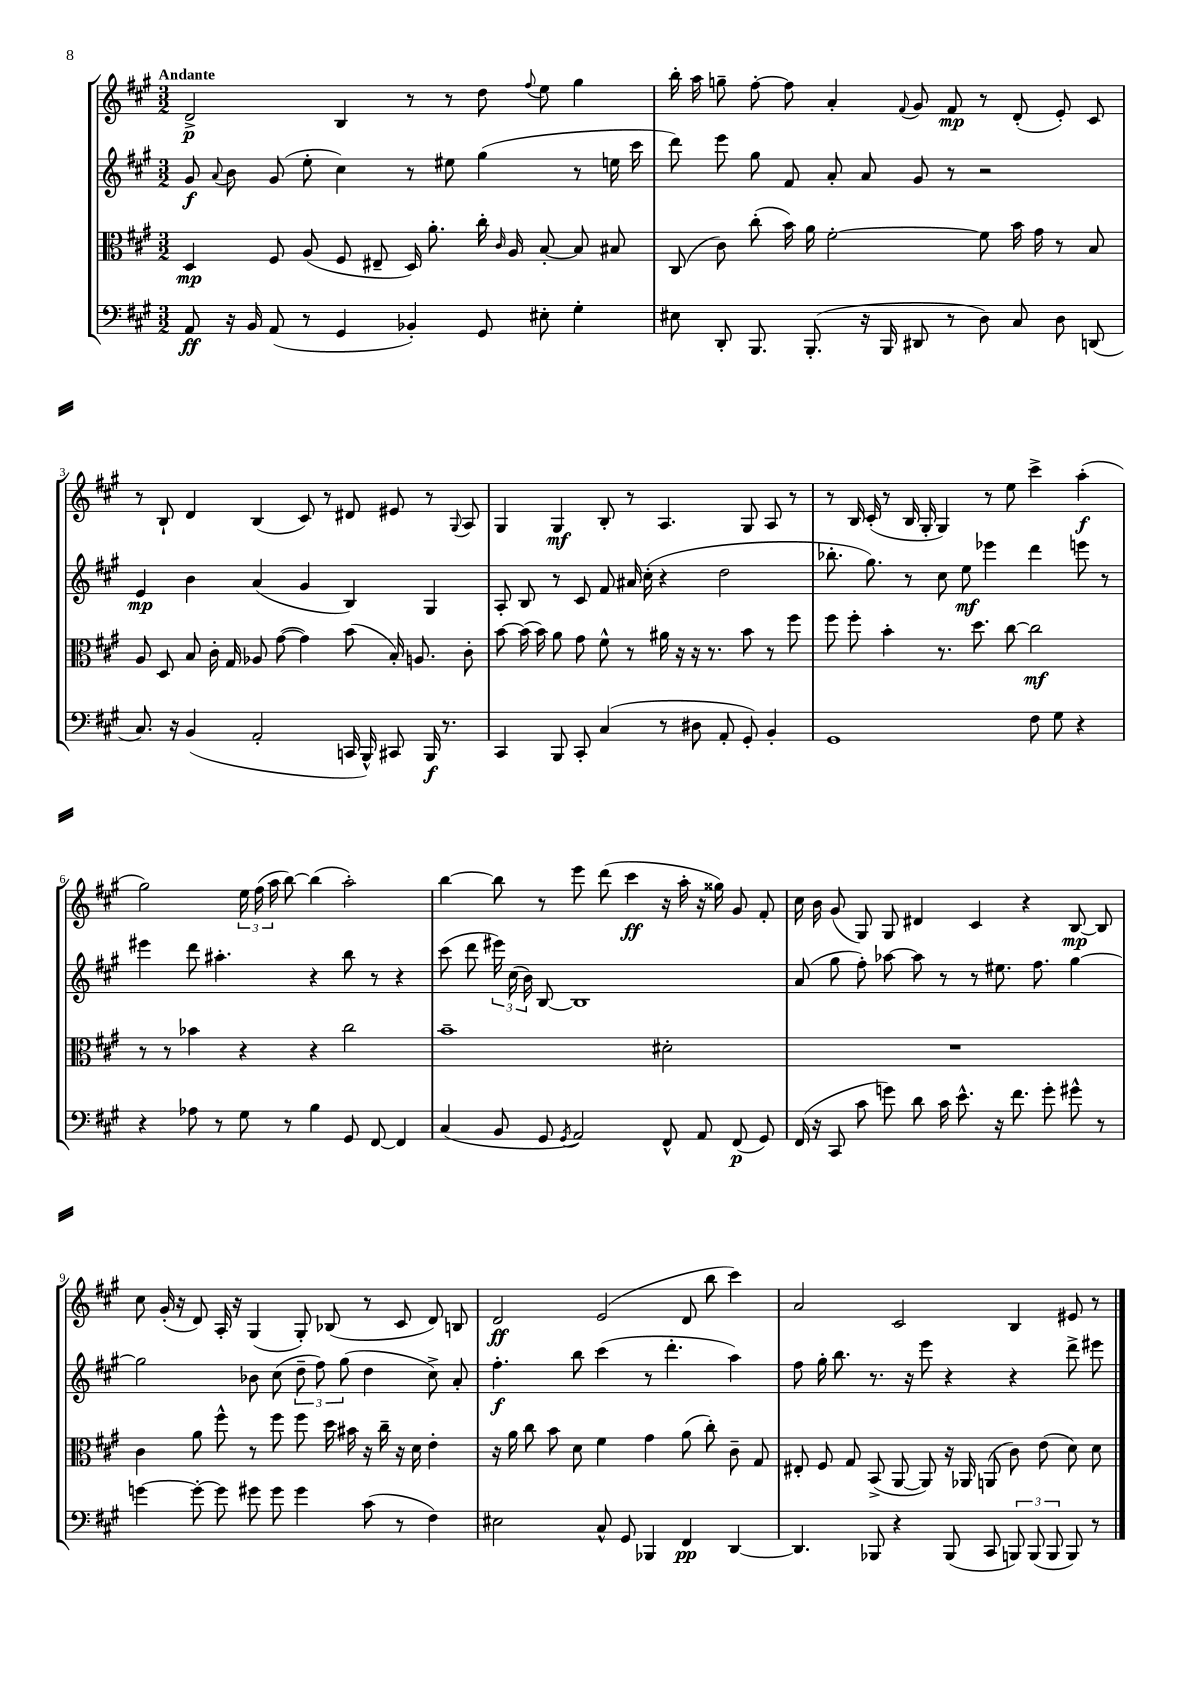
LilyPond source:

<<
\new StaffGroup <<
\new Staff = "s0" {
    \clef treble \key a \major \numericTimeSignature \time 3/2 \tempo "Andante"
    \autoBeamOff d'2->\p b4 r8 r8 d''8 \appoggiatura { fis''8 } e''8 gis''4 |
    b''16-. a''16 g''8-- fis''8~-. fis''8 a'4-. \appoggiatura { fis'8 } gis'8 fis'8\mp r8 d'8-.( e'8-.) cis'8 |
    r8 b8-! d'4 b4( cis'8) r8 dis'8 eis'8 r8 \appoggiatura { gis8 } a8 |
    gis4 gis4\mf b8-. r8 a4. gis8 a8 r8 |
    r8 b16 cis'16-.( r8 b16 gis16-. gis4) r8 e''8 cis'''4-> a''4-.\f( |
    gis''2) \tuplet 3/2 { e''16 fis''16( a''16 } b''8~) b''4( a''2-.) |
    b''4~ b''8 r8 e'''8 d'''8( cis'''4\ff r16 a''16-. r16 gisis''16) gis'8 fis'8-. |
    cis''16 b'16 gis'8( gis8) gis8 dis'4 cis'4 r4 b8~\mp b8 |
    cis''8 gis'16-.( r16 d'8) a16-. r16 gis4( gis8-.) bes8( r8 cis'8 d'8) b8 |
    d'2\ff e'2( d'8 b''8 cis'''4) |
    a'2 cis'2 b4 eis'8 r8 \bar "|." |
}
\new Staff = "s1" {
    \clef treble \key a \major \numericTimeSignature \time 3/2
    \autoBeamOff gis'8\f \appoggiatura { a'8 } b'8 gis'8( e''8-. cis''4) r8 eis''8 gis''4( r8 e''16 cis'''16 |
    d'''8) e'''8 gis''8 fis'8 a'8-. a'8 gis'8 r8 r2 |
    e'4\mp b'4 a'4( gis'4 b4) gis4 |
    a8-. b8 r8 cis'8 fis'8 ais'16 cis''16-.( r4 d''2 |
    bes''8.-. gis''8.) r8 cis''8 e''8\mf ees'''4 d'''4 e'''8 r8 |
    eis'''4 d'''8 ais''4.-. r4 b''8 r8 r4 |
    cis'''8( d'''8 \tuplet 3/2 { eis'''16) cis''16( b'16) } b8~ b1 |
    a'8( gis''8 fis''8-.) aes''8~ aes''8 r8 r8 eis''8. fis''8. gis''4~ |
    gis''2 bes'8 cis''8( \tuplet 3/2 { d''8-- fis''8) gis''8( } d''4 cis''8->) a'8-. |
    fis''4.-.\f b''8 cis'''4( r8 d'''4.-. a''4) |
    fis''8 gis''16-. b''8. r8. r16 e'''8 r4 r4 d'''8-> eis'''8 \bar "|." |
}
\new Staff = "s2" {
    \clef alto \key a \major \numericTimeSignature \time 3/2
    \autoBeamOff d4\mp fis8 a8( fis8 eis8-- d16) a'8.-. cis''16-. \grace { cis'16 } a16 b8~-. b8 bis8 |
    cis8( cis'8) cis''8-.( b'16) a'16 fis'2~-. fis'8 b'16 gis'16 r8 b8 |
    a8 d8 b8 cis'16-. gis16 aes8 gis'8~( gis'4) b'8( b16-.) a8. cis'8-. |
    b'8~ b'16( b'16) a'8 gis'8 fis'8-^ r8 ais'16 r16 r16 r8. b'8 r8 fis''8 |
    fis''8 fis''8-. b'4-. r8. d''8. cis''8~ cis''2\mf |
    r8 r8 bes'4 r4 r4 cis''2 |
    b'1-- dis'2-. |
    R1. |
    cis'4 a'8 fis''8-^ r8 fis''8 fis''8 d''16 bis'16 r16 cis''16-- r16 d'16 e'4-. |
    r16 a'16 cis''8 b'8 d'8 fis'4 gis'4 a'8( cis''8-.) cis'8-- gis8 |
    eis8-. fis8 gis8 b,8->( a,8~ a,8) r16 aes,16 a,8( cis'8) e'8( d'8) d'8 \bar "|." |
}
\new Staff = "s3" {
    \clef bass \key a \major \numericTimeSignature \time 3/2
    \autoBeamOff a,8\ff r16 b,16 a,8( r8 gis,4 bes,4-.) gis,8 eis8-. gis4-. |
    eis8 d,8-. b,,8. b,,8.-.( r16 b,,16 dis,8 r8 d8) cis8 d8 d,8( |
    cis8.) r16 b,4( a,2-. c,16 b,,16-^) cis,8 b,,16\f r8. |
    cis,4 b,,8 cis,8-. cis4( r8 dis8 a,8-. gis,8-.) b,4-. |
    gis,1 fis8 gis8 r4 |
    r4 aes8 r8 gis8 r8 b4 gis,8 fis,8~ fis,4 |
    cis4( b,8 gis,8 \acciaccatura { gis,8 } a,2) fis,8-^ a,8 fis,8\p( gis,8) |
    fis,16( r16 cis,8 cis'8 g'8) d'8 cis'16 e'8.-^ r16 fis'8. g'8-. gis'8-^ r8 |
    g'4~ g'8~-. g'8 gis'8 gis'8 gis'4 cis'8( r8 fis4) |
    eis2 cis8-^ gis,8 bes,,4 fis,4\pp d,4~ |
    d,4. bes,,8 r4 bes,,8( cis,8 \tuplet 3/2 { b,,8) b,,8( b,,8 } b,,8) r8 \bar "|." |
}
>>
>>
